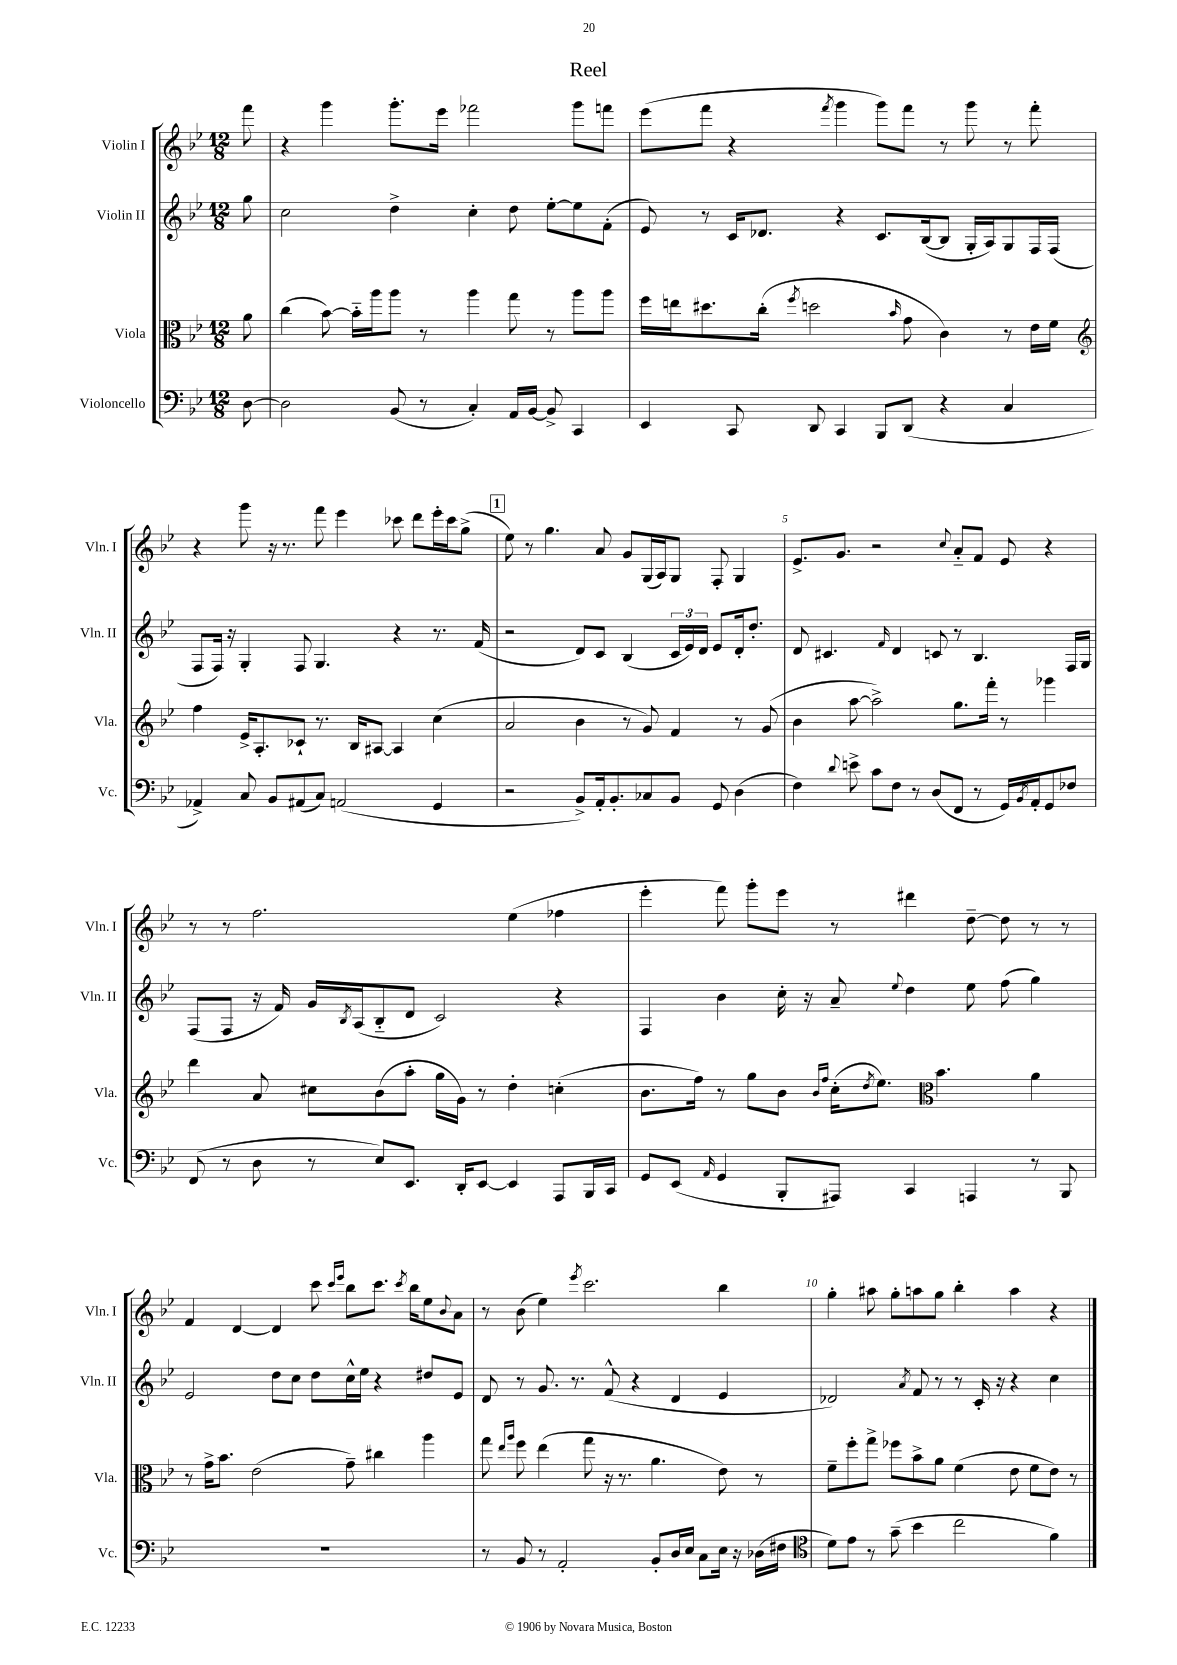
\header { title = "Reel" }
<<
\new StaffGroup <<
\new Staff = "s0" \with { instrumentName = "Violin I" shortInstrumentName = "Vln. I" } {
    \clef treble \key bes \major \numericTimeSignature \time 12/8 \partial 8
    f'''8 |
    r4 g'''4 g'''8.-. ees'''16 fes'''2 g'''8 f'''8 |
    ees'''8( f'''8 r4 \acciaccatura { f'''8 } g'''4 g'''8) f'''8 r8 g'''8 r8 f'''8-. |
    r4 g'''8 r16 r8. f'''8 ees'''4 ces'''8 d'''8 ees'''16-. ces'''16 g''8->( |
    \mark \markup { \box "1" } ees''8) r8 g''4. a'8 g'8 g16( a16) g8 f8-. g4 |
    ees'8.-> g'8. r2 \appoggiatura { c''8 } a'8-_ f'8 ees'8 r4 |
    r8 r8 f''2. ees''4( fes''4 |
    ees'''4-. f'''8) g'''8-. ees'''8 r8 dis'''4 d''8~-- d''8 r8 r8 |
    f'4 d'4~ d'4 c'''8 \grace { c'''16 ees'''16 } bes''8 c'''8. \acciaccatura { c'''8 } bes''16 ees''8 \appoggiatura { bes'8 } a'8 |
    r8 bes'8( ees''4) \acciaccatura { ees'''8 } c'''2. bes''4 |
    g''4-. ais''8 g''8-. a''8 g''8 bes''4-. a''4 r4 \bar "|." |
}
\new Staff = "s1" \with { instrumentName = "Violin II" shortInstrumentName = "Vln. II" } {
    \clef treble \key bes \major \numericTimeSignature \time 12/8 \partial 8
    g''8 |
    c''2 d''4-> c''4-. d''8 ees''8~-. ees''8 f'8-.( |
    ees'8) r8 c'16 des'8. r4 c'8. bes16~( bes8 g16-. a16) g8 f16 f16( |
    f8 f16) r16 g4-. f8 g4. r4 r8. f'16( |
    \mark \markup { \box "1" } r2 d'8) c'8 bes4( \tuplet 3/2 { c'16 ees'16) d'16 } ees'8 d'16-. d''8.-. |
    d'8 cis'4. \grace { f'16 } d'4 c'8 r8 bes4. f16 g16 |
    f8( f8 r16 f'16) g'16 \acciaccatura { bes8 } a16( bes8-_ d'8 c'2) r4 |
    f4 bes'4 c''16-. r16 a'8-- \appoggiatura { ees''8 } d''4 ees''8 f''8( g''4) |
    ees'2 d''8 c''8 d''8 c''16-^ ees''16 r4 dis''8 ees'8 |
    d'8 r8 g'8. r8. f'8-^( r4 d'4 ees'4 |
    des'2) \acciaccatura { a'8 } f'8 r8 r8 c'16-. r16 r4 c''4 \bar "|." |
}
\new Staff = "s2" \with { instrumentName = "Viola" shortInstrumentName = "Vla." } {
    \clef alto \key bes \major \numericTimeSignature \time 12/8 \partial 8
    a'8 |
    c''4( bes'8~) bes'16-_ a''16 a''8 r8 a''4 g''8 r8 a''8 a''8 |
    f''16 e''16 dis''8. c''16-.( \acciaccatura { f''8 } d''2 \grace { bes'16 } g'8 c'4) r8 ees'16 f'16 |
    \clef treble f''4 ees'16-> a8.-. ces'8-! r8. bes16 ais8~ ais4 c''4( |
    \mark \markup { \box "1" } a'2 bes'4 r8 g'8) f'4 r8 g'8( |
    bes'4 a''8~ a''2->) g''8. f'''16-. r8 ges'''4 |
    d'''4 a'8 cis''8 bes'8( a''8-. g''16 g'16) r8 d''4-. c''4-.( |
    bes'8. f''16) r8 g''8 bes'8 \grace { bes'16 f''16 } c''16-.( \acciaccatura { d''8 } ees''8.) \clef alto bes'4. a'4 |
    r8 g'16-> bes'8. ees'2( g'8--) cis''4 a''4 |
    g''8 \grace { ees''16 a''16 } f''8 ees''4( g''8 r16 r8. a'4. ees'8) r8 |
    f'8-- f''8-. g''8-> fes''8 bes'8-> a'8 f'4( ees'8 f'8 ees'8) r8 \bar "|." |
}
\new Staff = "s3" \with { instrumentName = "Violoncello" shortInstrumentName = "Vc." } {
    \clef bass \key bes \major \numericTimeSignature \time 12/8 \partial 8
    d8~ |
    d2 bes,8( r8 c4-.) a,16 bes,16~ bes,8-> c,4 |
    ees,4 c,8 d,8 c,4 bes,,8 d,8( r4 c4 |
    aes,4->) c8 bes,8 ais,8( c8) a,2( g,4 |
    \mark \markup { \box "1" } r2 bes,8->) a,16-. bes,8.-. ces8 bes,8 g,8 d4( |
    f4) \appoggiatura { d'8 } e'8-> c'8 f8 r8 d8( f,8 r8 g,16) \acciaccatura { bes,8 } a,16-. g,8 fes8 |
    f,8( r8 d8 r8 ees8) ees,8. d,16-. ees,8~ ees,4 a,,8 bes,,16 c,16 |
    g,8 ees,8( \grace { a,16 } g,4 bes,,8-. ais,,8) c,4 a,,4 r8 bes,,8 |
    R1. |
    r8 bes,8 r8 a,2-. bes,8-. d16 ees16 c8 ees16 r16 des16( fis16 |
    \clef tenor d'8) ees'8 r8 g'8--( bes'4 c''2 f'4) \bar "|." |
}
>>
>>
\layout { \context { \Score \override BarNumber.break-visibility = ##(#f #t #t) barNumberVisibility = #(every-nth-bar-number-visible 5) } }
